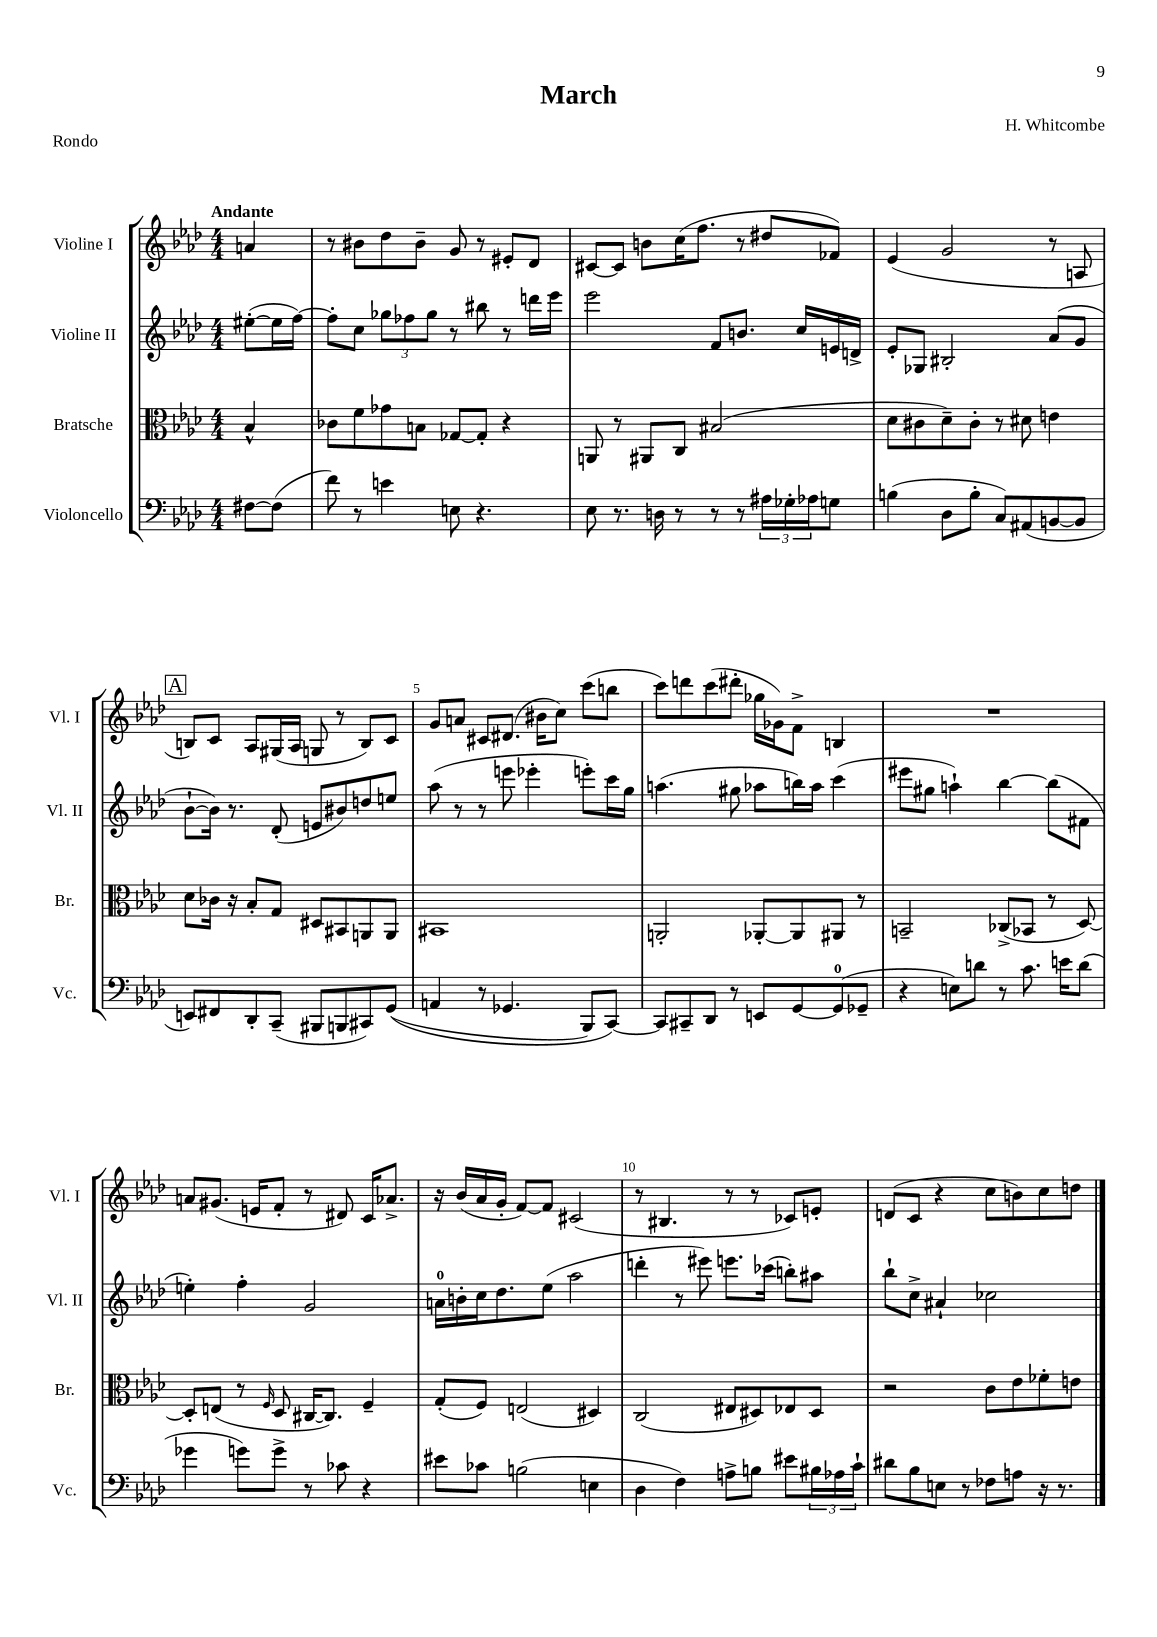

**kern	**kern	**kern	**kern
*part4	*part3	*part2	*part1
*staff4	*staff3	*staff2	*staff1
*I"Violoncello	*I"Bratsche	*I"Violine II	*I"Violine I
*I'Vc.	*I'Br.	*I'Vl. II	*I'Vl. I
*clefF4	*clefC3	*clefG2	*clefG2
*k[b-e-a-d-]	*k[b-e-a-d-]	*k[b-e-a-d-]	*k[b-e-a-d-]
*M4/4	*M4/4	*M4/4	*M4/4
=	=	=	=
!	!	!	!LO:TX:a:B:t=Andante
[8F#X\L	4B-^^/	([8ee#X'\L	4an/
(8F#\J]	.	16ee#\L]	.
.	.	[16ff\JJ)	.
=1	=1	=1	=1
8f\)	8c-X\L	8ff'\L]	8r
8r	8f\	8cc\J	8b#X\L
4en\	8g-X\	12gg-X\L	8dd-\
.	.	12ff-X\	.
.	8Bn\J	.	8b#~\J
.	.	12gg-\J	.
8En\	[8G-X/L	8r	8g/
4.r	8G-'/J]	8bb#X\	8r
.	4r	8r	8e#X'/L
.	.	16dddn\LL	8d-/J
.	.	16eee-\JJ	.
=2	=2	=2	=2
8E-\	8AAn/	2eee-\	[8c#X/L
8.r	8r	.	8c#/J]
.	8AA#X/L	.	8bn\L
16Dn\	.	.	.
8r	8C/J	.	(16cc\K
.	.	.	8.ff\J
8r	(2B#X/	8f/L	.
8r	.	8.bn/J	8r
24A#X\LL	.	.	8dd#X/L
24G-X'\	.	.	.
.	.	16cc/LL	.
24A-X\J	.	.	.
8Gn\J	.	16en/	8f-X/J)
.	.	16dn^/JJ	.
=3	=3	=3	=3
(4Bn\	8d-\L	8e-'/L	(4e-/
.	8c#X\	8G-X/J	.
8D-\L	8d-~\)	2B#X'/	2g/
8B'\J	8c#'\J	.	.
8C/L)	8r	.	.
(8AA#X/	8d#X\	.	.
[8BBn/	4en\	(8a-/L	8r
8BB/J]	.	8g/J	8An/
!!LO:LB:g=z
!!LO:REH:place=s1:t=A
=4	=4	=4	=4
8EEn/L)	8d-\L	[8b-`\L	8Bn/L)
8FF#X/	16c-X\Jk	16b-\Jk])	8c/J
.	16r	8.r	.
8DD-'/	8B-'/L	.	8A-/L
(8CC~/J	8G/J	(8d-'/	(16G#X/L
.	.	.	16A-/JJ
8BBB#X/L	8D#X/L	8en/L	8Gn/
8BBBn/	8BB#X/	8b#X/)	8r
8CC#X/)	8AAn/	8ddn/	8B/L)
((8GG/J	8AA/J	8een/J	8c/J
=5	=5	=5	=5
4AAn/	1BB#X	(8aa-\	8g/L
.	.	8r	8an/J
8r	.	8r	8c#X/L
4.GG-X/	.	8eeen\	(8.d#X/J
.	.	4eee-X'\	.
.	.	.	16b#X\KL
.	.	.	8cc\J)
8BBB-/L)	.	8eeen'\L)	(8ccc\L
[8CC/J)	.	16ccc\L	8bbn\J
.	.	16gg\JJ	.
=6	=6	=6	=6
8CC/L]	2AAn'/	(4.aan\	8ccc\L)
8CC#X~/	.	.	8dddn\
8DD-/J	.	.	(8ccc\
8r	.	8gg#X\	8ddd#X'\J
8EEn/L	[8AA-X'/L	8aa-X\L	16gg-X\LL
.	.	.	16g-X\J)
[8GG/	8AA-/]	16bbn\L)	8f^\J
.	.	16aa-\JJ	.
(8GG/]	8AA#X/J	(4ccc\	4Bn/
8GG-X~/J	8r	.	.
=7	=7	=7	=7
4r	2BBn~/	8eee#X\L	1r
.	.	8gg#X\J	.
8En\L)	.	4aan`\)	.
8dn\J	.	.	.
8r	(8C-X^/L	[4bb-\	.
8.c\	8BB-X/J	.	.
.	8r	(8bb-\L]	.
16en\KL	.	.	.
(8d\J	[8D-/)	8f#X\J	.
!!LO:LB:g=z
=8	=8	=8	=8
4g-X\	8D-'/L]	4een'\)	8an/L
.	(8En/J	.	(8.g#X/J
8gn\L)	8r	4ff'\	.
.	.	.	16en/KL
.	16qqF/	.	.
8g^\J	8D-/	.	8f'/J
8r	[16C#X/KL	2g/	8r
.	8.C#/J])	.	.
8c-X\	.	.	8d#X/)
4r	4F~/	.	16c/KL
.	.	.	8.a-X^/J
=9	=9	=9	=9
8e#X\L	(8G'/L	16an\LL	16r
.	.	16bn'\	(16b-/LL
8c-X\J	8F/J)	16cc\J	16a-/
.	.	8.dd-\	16g'/JJ
(2Bn\	(2En/	.	[8f/L)
.	.	(8ee-\J	8f/J]
.	.	2aa-\	(2c#X/
4En\	4D#X/)	.	.
=10	=10	=10	=10
4D-\	(2C/	4dddn'\	8r
.	.	.	4.B#X/
4F\)	.	8r	.
.	.	8eee#X\)	.
8An^\L	8E#X/L	8.eeen\L	8r
8Bn\J	8D#X/)	.	8r
.	.	(16ccc-X\Jk	.
8e#X\L	8E-X/	8bbn'\L)	8c-X/L)
24B#X\L	8D#/J	8aa#X\J	8en'/J
24A-X\	.	.	.
24c`\JJ	.	.	.
=11	=11	=11	=11
8d#X\L	2r	8bb-`\L	(8dn/L
8B-\	.	8cc^\J	8c/J
8En\J	.	4a#X`/	4r
8r	.	.	.
8F-X\L	8c\L	2cc-X\	8cc\L
8An\J	8e-\	.	8bn\)
16r	8f-X'\	.	8cc\
8.r	.	.	.
.	8en\J	.	8ddn\J
==	==	==	==
*-	*-	*-	*-
